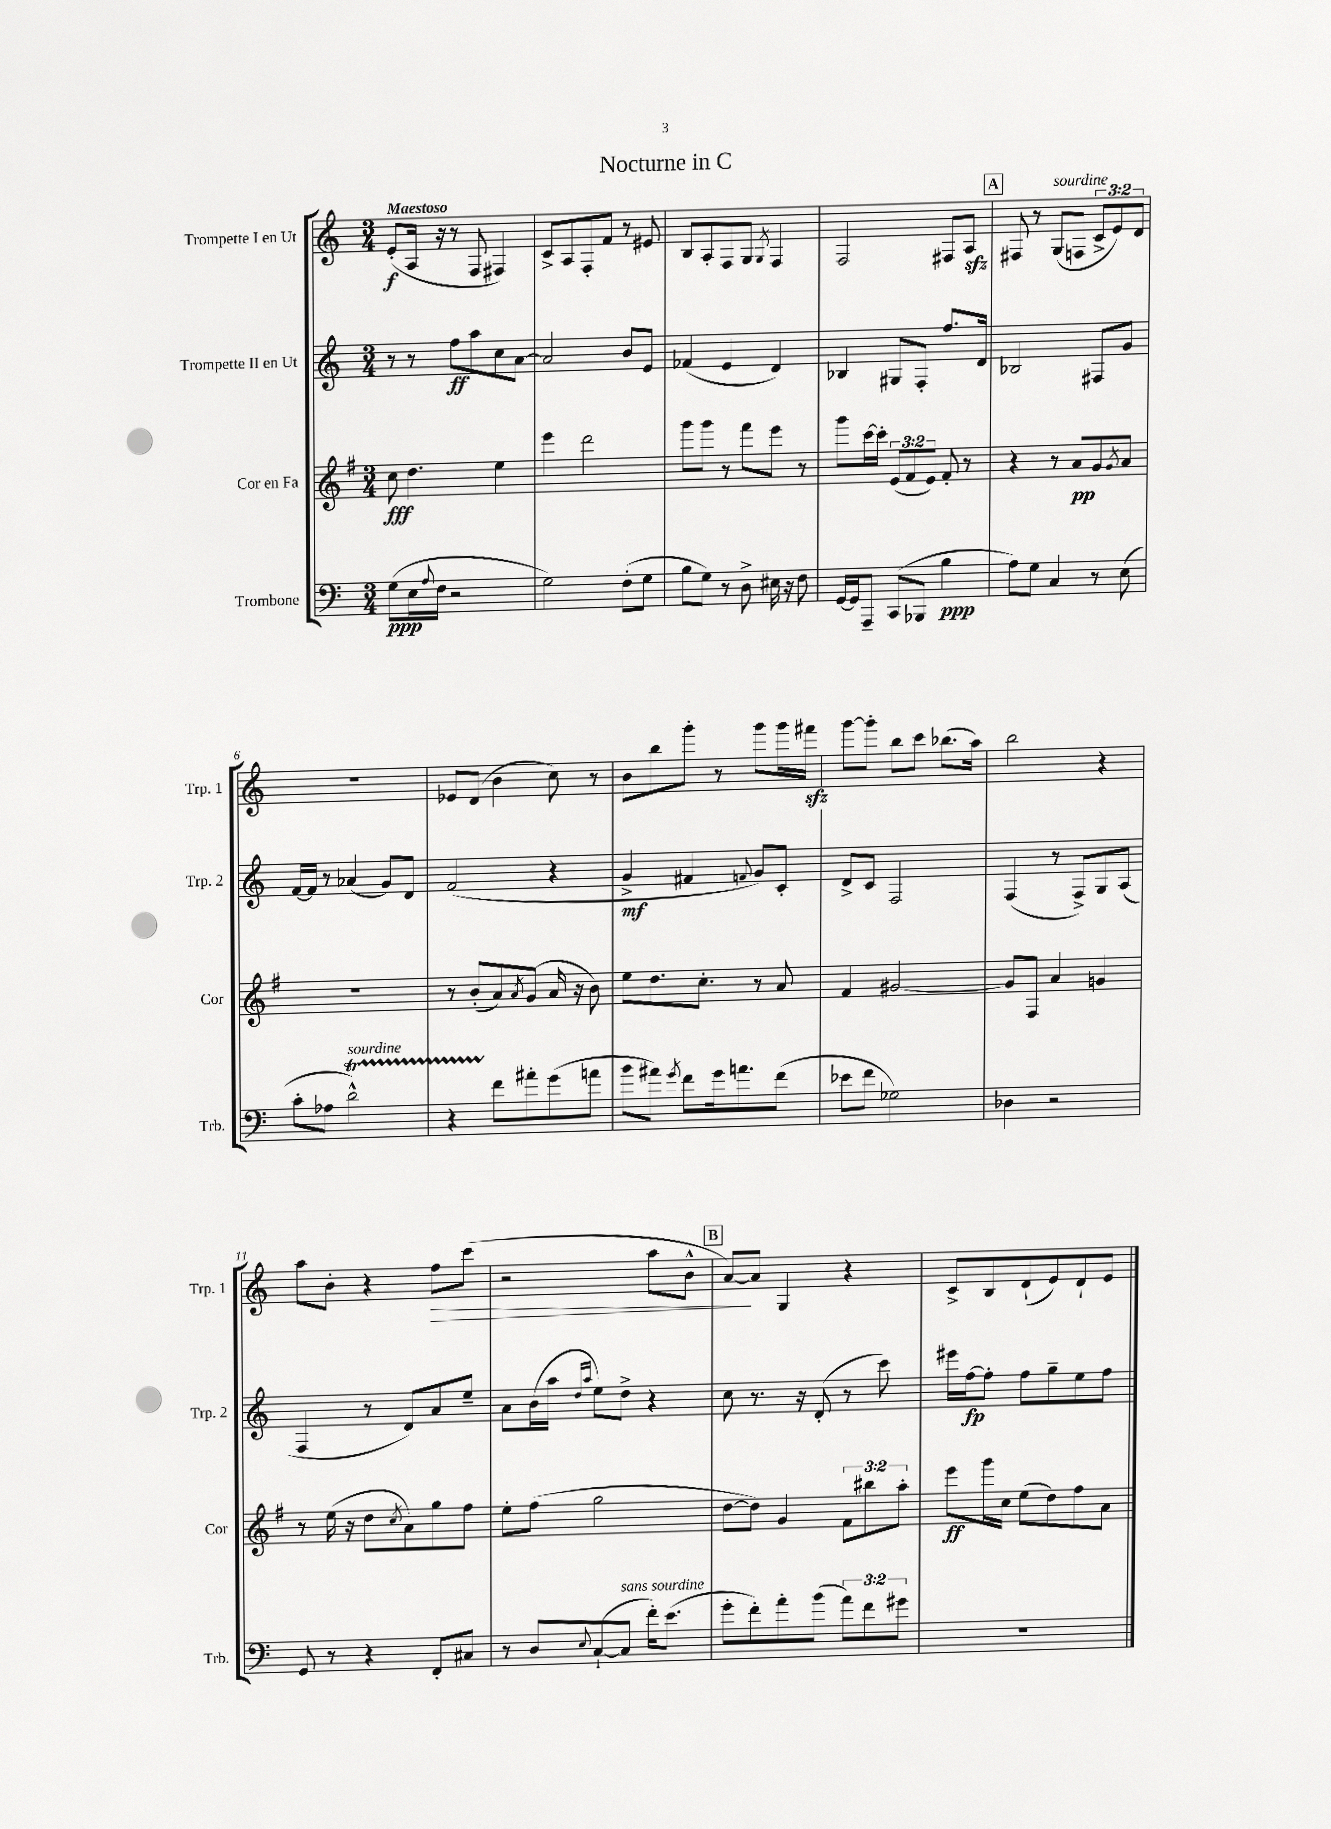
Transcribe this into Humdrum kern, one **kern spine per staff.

**kern	**dynam	**kern	**dynam	**kern	**dynam	**kern	**dynam
*part4	*part4	*part3	*part3	*part2	*part2	*part1	*part1
*staff4	*staff4	*staff3	*staff3	*staff2	*staff2	*staff1	*staff1
*I"Trombone	*	*I"Cor en Fa	*	*I"Trompette II en Ut	*	*I"Trompette I en Ut	*
*I'Trb.	*	*I'Cor	*	*I'Trp. 2	*	*I'Trp. 1	*
*clefF4	*	*clefG2	*	*clefG2	*	*clefG2	*
*k[]	*	*k[f#]	*	*k[]	*	*k[]	*
*M3/4	*	*M3/4	*	*M3/4	*	*M3/4	*
=1	=1	=1	=1	=1	=1	=1	=1
!	!	!	!	!	!	!LO:TX:a:B:t=Maestoso	!
(8G\L	ppp	8cc\	fff	8r	.	(8e'/L	f
16E\L	.	4.dd\	.	8r	.	16A/Jk	.
8qqA/	.	.	.	.	.	.	.
16F\JJ	.	.	.	.	.	16r	.
2r	.	.	.	8ff\L	ff	8r	.
.	.	.	.	8aa\	.	8F/	.
.	.	4ee\	.	8cc\	.	4F#X/)	.
.	.	.	.	[8a\J	.	.	.
=2	=2	=2	=2	=2	=2	=2	=2
2G\)	.	4eee\	.	2a/]	.	8c^/L	.
.	.	.	.	.	.	8A/	.
.	.	2ddd\	.	.	.	8F'/	.
.	.	.	.	.	.	8f/J	.
(8F'\L	.	.	.	8b/L	.	8r	.
8G\J	.	.	.	8e/J	.	8e#X/	.
=3	=3	=3	=3	=3	=3	=3	=3
8B\L	.	8ggg\L	.	(4f-X/	.	8B/L	.
8G\J)	.	8ggg\J	.	.	.	8A'/	.
8r	.	8r	.	4e/	.	8F/	.
8D^\	.	8fff#\L	.	.	.	8G/J	.
.	.	.	.	.	.	8qG/	.
16E#X\	.	8eee\J	.	4d/)	.	4F/	.
16r	.	.	.	.	.	.	.
8F\	.	8r	.	.	.	.	.
=4	=4	=4	=4	=4	=4	=4	=4
[16GG/LL	.	8ggg\L	.	4B-X/	.	2F/	.
16GG/J]	.	.	.	.	.	.	.
8AAA~/J	.	[16ccc\L	.	.	.	.	.
.	.	16ccc'\JJ]	.	.	.	.	.
(8CC/L	.	(12e/L	.	8G#X/L	.	.	.
.	.	12f#/	.	.	.	.	.
8BBB-X/J	.	.	.	8F'/J	.	.	.
.	.	12e/J)	.	.	.	.	.
4B\	ppp	8f#'/	.	8.ff/L	.	8F#X/L	.
.	.	8r	.	.	.	8Azz/J	.
.	.	.	.	16d/Jk	.	.	.
!!LO:REH:place=s1:t=A
=5	=5	=5	=5	=5	=5	=5	=5
8A\L)	.	4r	.	2B-X/	.	8F#X/	.
8G\J	.	.	.	.	.	8r	.
!	!	!	!	!	!	!LO:TX:a:i:t=sourdine	!
4C/	.	8r	.	.	.	(8G/L	.
.	.	8a/L	pp	.	.	8Fn/J	.
8r	.	8g/	.	8F#X/L	.	12c^/L	.
.	.	.	.	.	.	12e/)	.
.	.	8qg/	.	.	.	.	.
(8E\	.	8a/J	.	8g/J	.	.	.
.	.	.	.	.	.	12d/J	.
!!LO:LB:g=z
=6	=6	=6	=6	=6	=6	=6	=6
8c'\L	.	2.r	.	[16f/LL	.	2.r	.
.	.	.	.	16f/JJ]	.	.	.
8A-X\J	.	.	.	8r	.	.	.
!LO:TX:a:i:t=sourdine	!	!	!	!	!	!	!
2dT^^\)	.	.	.	(4a-X/	.	.	.
.	.	.	.	8g/L)	.	.	.
.	.	.	.	8d/J	.	.	.
=7	=7	=7	=7	=7	=7	=7	=7
4r	.	8r	.	(2f/	.	8e-X/L	.
.	.	(8b'/L	.	.	.	(8d/J	.
8f\L	.	8a/)	.	.	.	4b\	.
.	.	8qa/	.	.	.	.	.
8a#X'\	.	(8g/J	.	.	.	.	.
(8g\	.	16a/	.	4r	.	8cc\)	.
.	.	16r	.	.	.	.	.
8an\J	.	8b\)	.	.	.	8r	.
=8	=8	=8	=8	=8	=8	=8	=8
8b\L	.	8ee\L	.	4g^/	mf	8b\L	.
8a#X\J)	.	8.dd\	.	.	.	8bb\	.
8qg/	.	.	.	.	.	.	.
8f\L	.	.	.	4f#X/	.	8ggg'\J	.
.	.	8.cc'\J	.	.	.	.	.
16g\k	.	.	.	.	.	8r	.
8.an\	.	.	.	.	.	.	.
.	.	.	.	8qqfn/	.	.	.
.	.	8r	.	8g/L)	.	8ggg\L	.
(8f\J	.	8a/	.	8c'/J	.	16ggg\L	.
.	.	.	.	.	.	16fff#Xzz\JJ	.
=9	=9	=9	=9	=9	=9	=9	=9
8e-X\L	.	4f#/	.	8d^/L	.	[8ggg\L	.
8f\J	.	.	.	8c/J	.	8ggg'\J]	.
2G-X\)	.	[2g#X/	.	2F/	.	8bb\L	.
.	.	.	.	.	.	8ccc\J	.
.	.	.	.	.	.	(8.bb-X\L	.
.	.	.	.	.	.	16aa\Jk)	.
=10	=10	=10	=10	=10	=10	=10	=10
4D-X\	.	8g#/L]	.	(4F/	.	2bb\	.
.	.	8F#/J	.	.	.	.	.
2r	.	4a/	.	8r	.	.	.
.	.	.	.	8F^/L)	.	.	.
.	.	4gn/	.	8G/	.	4r	.
.	.	.	.	(8A/J	.	.	.
!!LO:LB:g=z
=11	=11	=11	=11	=11	=11	=11	=11
8GG/	.	8r	.	4F/	.	8aa\L	.
8r	.	(16ee\	.	.	.	8b'\J	.
.	.	16r	.	.	.	.	.
4r	.	8dd\L	.	8r	.	4r	.
.	.	8qcc/	.	.	.	.	.
.	.	8a\)	.	8d/L)	.	.	.
!	!	!	!	!	!	!	!LO:HP:b
8FF'/L	.	8gg\	.	8a/	.	8ff\L	>
8C#X/J	.	8ff#\J	.	8ee~/J	.	(8ccc\J	.
=12	=12	=12	=12	=12	=12	=12	=12
8r	.	8ee'\L	.	8a\L	.	2r	.
8D/L	.	(8ff#\J	.	(16b\L	.	.	.
.	.	.	.	16aa\JJ	.	.	.
.	.	.	.	16qqdd/LL	.	.	.
8qqE/	.	.	.	16qqaa/JJ	.	.	.
([8C`/	.	2gg\	.	8ee\L)	.	.	.
!LO:TX:a:i:t=sans sourdine	!	!	!	!	!	!	!
8C/J]	.	.	.	8dd^\J	.	.	.
16f'\KL)	.	.	.	4r	.	8aa\L	.
(8.e\J	.	.	.	.	.	.	.
.	.	.	.	.	.	8b^^\J	.
!!LO:REH:place=s1:t=B
=13	=13	=13	=13	=13	=13	=13	=13
8g'\L	.	[8dd\L	.	8cc\	.	[8a/L)	.
8f'\)	.	8dd\J])	.	8.r	.	8a/J]	]
8a'\	.	4g/	.	.	.	4G/	.
.	.	.	.	16r	.	.	.
(8b\J	.	.	.	(8d'/	.	.	.
12a\L)	.	12f#\L	.	8r	.	4r	.
12f\	.	12bb#X\	.	.	.	.	.
.	.	.	.	8ccc\)	.	.	.
12g#X\J	.	12aa'\J	.	.	.	.	.
=14	=14	=14	=14	=14	=14	=14	=14
2.r	.	8eee\L	ff	16eee#X\LL	.	8c^/L	.
.	.	.	.	[16ff\J	fp	.	.
.	.	16ggg\L	.	8ff'\J]	.	8B/	.
.	.	16cc\JJ	.	.	.	.	.
.	.	(8ee\L	.	8ff\L	.	(8d`/	.
.	.	8dd\)	.	8gg~\	.	8e/)	.
.	.	8ff#\	.	8ee\	.	8d`/	.
.	.	8a\J	.	8ff\J	.	8e/J	.
==	==	==	==	==	==	==	==
*-	*-	*-	*-	*-	*-	*-	*-
